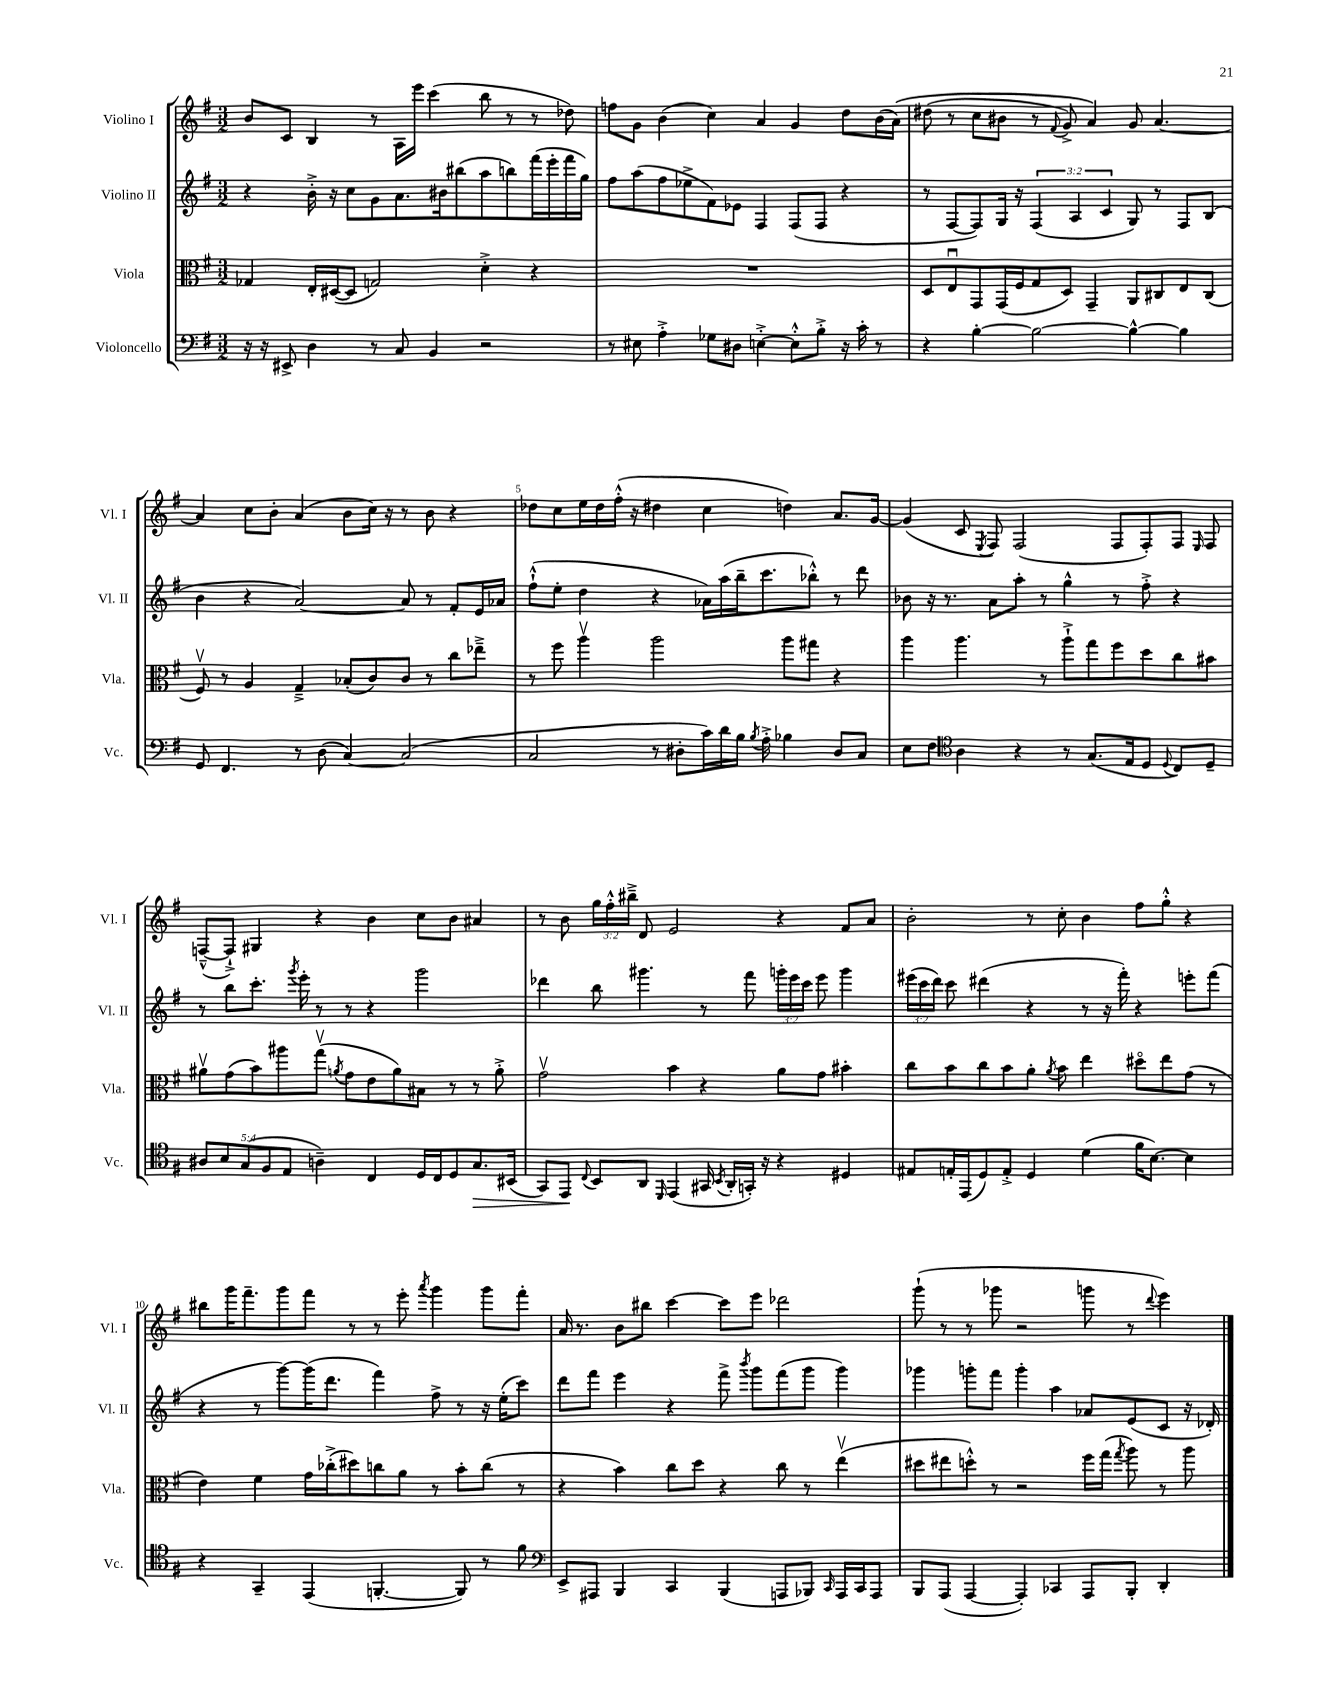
<<
\new StaffGroup <<
\new Staff = "s0" \with { instrumentName = "Violino I" shortInstrumentName = "Vl. I" } {
    \clef treble \key g \major \numericTimeSignature \time 3/2 \override Staff.TupletNumber.text = #tuplet-number::calc-fraction-text
    \autoBeamOff b'8[ c'8] b4 r8 a16[ e'''16] c'''4( b''8 r8 r8 des''8) |
    f''8[ g'8] b'4( c''4) a'4 g'4 d''8[ b'16( a'16])\( |
    dis''8( r8 c''8[ bis'8] r8 \appoggiatura { fis'8 } g'8->) a'4\) g'8 a'4.~ |
    a'4 c''8[ b'8]-. a'4( b'8[ c''16]) r16 r8 b'8 r4 |
    des''8[ c''8 e''16 des''16 fis''16]-.-^( r16 dis''4 c''4 d''4) a'8.[ g'16]~ |
    g'4( c'8 \acciaccatura { e8 } fis8) fis2( fis8[ fis8-.) fis8] \grace { e16 } fis8 |
    f8[~---^( f8]-!->) gis4 r4 b'4 c''8[ b'8] ais'4 |
    r8 b'8 \tuplet 3/2 { g''16[ fis''16-.-^ bis''16]---> } d'8 e'2 r4 fis'8[ a'8] |
    b'2-. r8 c''8-. b'4 fis''8[ g''8]-.-^ r4 |
    bis''8[ g'''16 fis'''8.-- g'''8 fis'''8] r8 r8 e'''8-. \acciaccatura { a'''8 } g'''4 g'''8[ fis'''8]-. |
    a'16 r8. b'8[ bis''8] c'''4~ c'''8[ e'''8] des'''2 |
    g'''8-!( r8 r8 ges'''8 r2 g'''8 r8 \appoggiatura { d'''8 } e'''4) \bar "|." |
}
\new Staff = "s1" \with { instrumentName = "Violino II" shortInstrumentName = "Vl. II" } {
    \clef treble \key g \major \numericTimeSignature \time 3/2 \override Staff.TupletNumber.text = #tuplet-number::calc-fraction-text
    \autoBeamOff r4 b'16-.-> r16 c''8[ g'8 a'8. bis'16 bis''8( a''8 b''8) fis'''16( e'''16-. fis'''16 g''16]) |
    fis''8[ a''8( fis''8 ees''8-> fis'8) ees'8] fis4 fis8[( fis8] r4 |
    r8 fis8[~ fis8) g16] r16 \tuplet 3/2 { fis4( a4 c'4 } g8) r8 fis8[ b8]( |
    b'4 r4 a'2~) a'8 r8 fis'8[-. e'16 aes'16] |
    fis''8[-!-^( e''8]-. d''4 r4 aes'16[) a''16( b''16-- c'''8. bes''8]-.-^) r8 d'''8 |
    bes'8 r16 r8. a'8[ a''8]-. r8 g''4-^ r8 fis''8-.-> r4 |
    r8 b''8[ c'''8.]-. \acciaccatura { g'''8 } e'''16-. r8 r8 r4 g'''2 |
    des'''4 b''8 gis'''4. r8 fis'''8 \tuplet 3/2 { g'''16[-. e'''16 c'''16] } e'''8 g'''4 |
    \tuplet 3/2 { eis'''16[( c'''16 d'''16]) } c'''8 dis'''4( r4 r8 r16 fis'''16-.) r4 e'''8[-. fis'''8]( |
    r4 r8 g'''8[~) g'''16( d'''8.] fis'''4) fis''8-> r8 r16 e''16[-.( c'''8]) |
    d'''8[ fis'''8] e'''4 r4 fis'''8-> \acciaccatura { b'''8 } g'''8[ fis'''8( g'''8] g'''4) |
    ges'''4 g'''8[-. fis'''8] g'''4-. a''4 aes'8[ e'8( c'8] r16 des'16-.) \bar "|." |
}
\new Staff = "s2" \with { instrumentName = "Viola" shortInstrumentName = "Vla." } {
    \clef alto \key g \major \numericTimeSignature \time 3/2
    \autoBeamOff ges4 e16[-. dis16~( dis8] g2) d'4-.-> r4 |
    R1. |
    d8[ e8\downbow g,8 g,16( fis16 g8 d8]) g,4-- a,8[ cis8 e8 cis8]( |
    fis8\upbow) r8 a4 g4---> bes8[-.( c'8) c'8] r8 c''8[ ees''8]---> |
    r8 fis''8 a''4\upbow a''2 a''8[ gis''8] r4 |
    a''4 a''4. r8 a''8[-!-> g''8 fis''8 d''8 c''8 bis'8] |
    ais'8[\upbow g'8( b'8) ais''8 g''8]\upbow( \acciaccatura { a'8 } g'8[ e'8 a'8) bis8] r8 r8 a'8-.-> |
    g'2\upbow b'4 r4 a'8[ g'8] bis'4-. |
    c''8[ b'8 c''8 b'8 a'8]-. \acciaccatura { a'8 } b'8 e''4 dis''8[\flageolet e''8 g'8]( r8 |
    e'4) fis'4 g'16[ ces''16-.->( dis''8) c''8 a'8] r8 b'8[-. c''8]( r8 |
    r4 b'4) c''8[ d''8] r4 c''8 r8 e''4\upbow( |
    dis''8[ eis''8 d''8]-.-^) r8 r2 fis''16[ g''16]( \acciaccatura { g''8 } a''8) r8 a''8 \bar "|." |
}
\new Staff = "s3" \with { instrumentName = "Violoncello" shortInstrumentName = "Vc." } {
    \clef bass \key g \major \numericTimeSignature \time 3/2 \override Staff.TupletNumber.text = #tuplet-number::calc-fraction-text
    \autoBeamOff r16 r16 eis,8-> d4 r8 c8 b,4 r2 |
    r8 eis8 a4-.-> ges8[ dis8] e4~-.-> e8[-.-^ b8]-.-> r16 c'16-. r8 |
    r4 b4~-. b2~ b4~-^ b4 |
    g,8 fis,4. r8 d8( c4~) c2( |
    c2 r8 dis8[-. c'16) d'16 b16] \acciaccatura { b8 } a16-.-> bes4 dis8[ c8] |
    e8[ fis8] \clef tenor a4 r4 r8 g8.[( e16 d8] \appoggiatura { d8 } c8[) d8]-- |
    \tuplet 5/4 { ais8[ b8 g8( fis8 e8] } a4--) c4 d16[ c16 d8 g8.\> bis,16]( |
    g,8[) e,8]\! \appoggiatura { c8 } b,8[ a,8] \grace { d,16 } e,4( gis,16 \acciaccatura { b,8 } a,16[-. g,16]-.) r16 r4 dis4 |
    eis8[ e16-. e,16( d8) e8]-.-> d4 d'4( fis'16[ b8.]~) b4 |
    r4 g,4-- e,4( f,4.~-. f,8) r8 fis'8 |
    \clef bass e,8[-> ais,,8] b,,4 c,4 b,,4( a,,8[ bes,,8]) \grace { c,16 } a,,16[ c,16 a,,8] |
    b,,8[ a,,8]( a,,4~ a,,4-.) ces,4 a,,8[ b,,8]-. d,4-. \bar "|." |
}
>>
>>
\layout { \context { \Score \override BarNumber.break-visibility = ##(#f #t #t) barNumberVisibility = #(every-nth-bar-number-visible 5) } }
